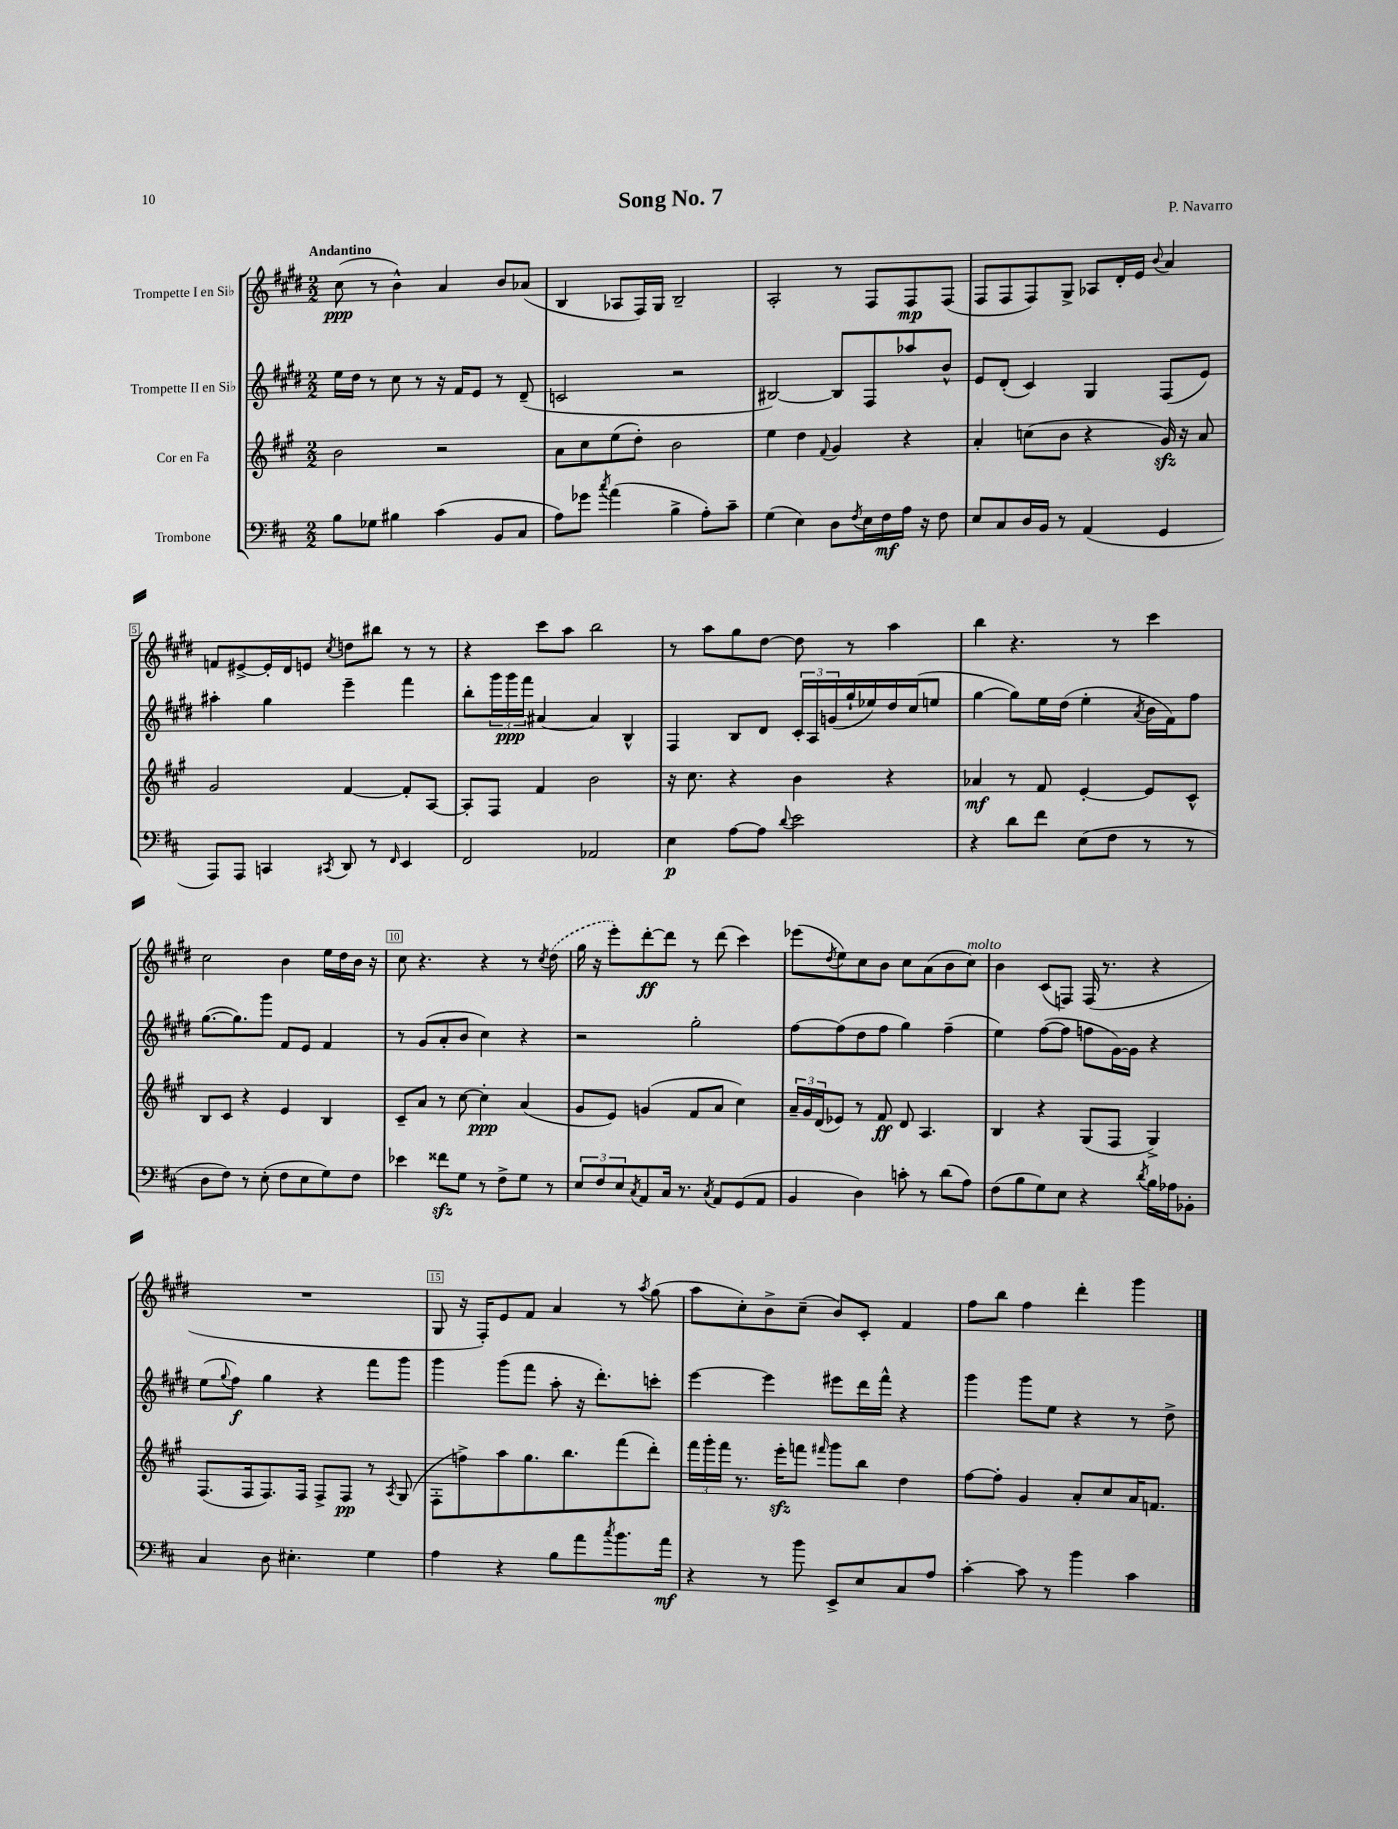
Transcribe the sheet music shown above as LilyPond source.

\header { title = "Song No. 7" composer = "P. Navarro" }
<<
\new StaffGroup <<
\new Staff = "s0" \with { instrumentName = "Trompette I en Sib" } {
    \clef treble \key e \major \numericTimeSignature \time 2/2 \tempo "Andantino"
    cis''8\ppp( r8 b'4-^) a'4 b'8 aes'8( |
    b4 aes8 fis16) gis16 b2-- |
    a2-. r8 fis8 fis8\mp fis8( |
    fis8 fis8 fis8) gis8-> aes8 dis'16-. e'16 \appoggiatura { b'8 } a'4 |
    f'8 eis'8~-> eis'16-. dis'16 e'8 \acciaccatura { cis''8 } d''8 bis''8 r8 r8 |
    r4 cis'''8 a''8 b''2 |
    r8 a''8 gis''8 dis''8~ dis''8 r8 a''4 |
    b''4 r4. r8 cis'''4 |
    cis''2 b'4 e''16 dis''16 b'16 r16 |
    cis''8 r4. r4 r8 \acciaccatura { cis''8 } \once \slurDashed dis''8( |
    gis''16 r16 e'''8-.) dis'''8~-.\ff dis'''8 r8 dis'''8( cis'''4) |
    ees'''8( \acciaccatura { dis''8 } e''8) cis''8 b'8 cis''8 a'8( b'8 cis''8^\markup { \italic "molto" }) |
    b'4 cis'8( f8) f16( r8. r4 |
    R1 |
    gis8 r16 fis16-.) e'8 fis'8 a'4 r8 \acciaccatura { a''8 } gis''8( |
    a''8 cis''8-.) b'8-> cis''8--( b'8) cis'8-. fis'4 |
    fis''8 b''8 fis''4 dis'''4-. gis'''4 \bar "|." |
}
\new Staff = "s1" \with { instrumentName = "Trompette II en Sib" } {
    \clef treble \key e \major \numericTimeSignature \time 2/2
    e''16 dis''16 r8 cis''8 r8 r16 fis'16 e'8 r8 dis'8--( |
    c'2 r2 |
    bis2~) bis8 fis8 aes''8 b'8-^ |
    e'8 dis'8-.( cis'4) gis4 fis8( e'8) |
    ais''4-. gis''4 e'''4-- fis'''4 |
    b''8-. \tuplet 3/2 { gis'''16 gis'''16\ppp fis'''16 } ais'4~ ais'4 b4-^ |
    fis4 b8 dis'8 \tuplet 3/2 { cis'16-. a16 g'16( } gis''16-! ees''16) dis''16 cis''16( e''8 |
    gis''4~ gis''8) e''16 dis''16( e''4-. \acciaccatura { a'8 } b'16 fis'16) fis''8 |
    gis''8.~( gis''8.) gis'''8 fis'8 e'8 fis'4 |
    r8 gis'8( a'8-. b'8 cis''4) r4 |
    r2 gis''2-. |
    fis''8~ fis''8( dis''8 fis''8 gis''4) fis''4--( |
    e''4) fis''8~( fis''8 f''8 gis'16~) gis'16 r4 |
    e''8( \appoggiatura { gis''8 } fis''8\f) gis''4 r4 fis'''8 gis'''8 |
    gis'''4 gis'''8( fis'''8 a''8-. r16 dis'''8.-.) c'''8-. |
    e'''4~ e'''4 eis'''8 dis'''16 fis'''16-^ r4 |
    gis'''4 gis'''8 e''8 r4 r8 dis''8-> \bar "|." |
}
\new Staff = "s2" \with { instrumentName = "Cor en Fa" } {
    \clef treble \key a \major \numericTimeSignature \time 2/2
    b'2 r2 |
    a'8 cis''8 e''8( d''8-.) b'2 |
    e''4 d''4 \appoggiatura { fis'8 } gis'4 r4 |
    a'4-. c''8( b'8 r4 gis'16\sfz) r16 a'8 |
    gis'2 fis'4~ fis'8-. a8~ |
    a8-. fis8 fis'4 b'2 |
    r16 cis''8. r4 b'4 r4 |
    aes'4\mf r8 fis'8 e'4~-. e'8 cis'8-^ |
    b8 cis'8 r4 e'4 b4 |
    cis'8-- a'8 r8 cis''8~ cis''4-.\ppp a'4( |
    gis'8 e'8) g'4( fis'8 a'8 cis''4) |
    \tuplet 3/2 { a'16-- gis'16 d'16( } ees'8) r8 fis'8\ff d'8 a4. |
    b4 r4 gis8( fis8 gis4->) |
    fis8.( fis16 fis8.) fis16 fis8-> fis8\pp r8 \acciaccatura { a8 } gis8( |
    fis8-. f''8->) a''8 gis''8. b''8. fis'''8( d'''8-.) |
    \tuplet 3/2 { fis'''16 gis'''16-. fis'''16 } r8. e'''16-.\sfz f'''8 \grace { fis'''16 } gis'''8 b''8 d''4 |
    fis''8~ fis''8-. gis'4 a'8-. cis''8 a'16 f'8. \bar "|." |
}
\new Staff = "s3" \with { instrumentName = "Trombone" } {
    \clef bass \key d \major \numericTimeSignature \time 2/2
    b8 ges8 bis4 cis'4( b,8 cis8 |
    a8) ges'8 \acciaccatura { cis''8 } a'4( b4-> a8-.) cis'8-- |
    g4( e4) d8 \acciaccatura { fis8 } e16 fis16\mf a16 r16 fis8 |
    e8 cis8 d16 b,16 r8 a,4( g,4 |
    a,,8) a,,8 c,4 \acciaccatura { cis,8 } d,8 r8 \grace { fis,16 } e,4 |
    fis,2 aes,2 |
    e4\p a8~ a8 \appoggiatura { d'8 } e'2 |
    r4 d'8 fis'8 e8( fis8 r8 r8 |
    d8 fis8) r8 e8-.( fis8 e8 g8) fis8 |
    ees'4 fisis'8\sfz g8 r8 fis8-> g8 r8 |
    \tuplet 3/2 { e8 fis8 e8 } \acciaccatura { cis8 } a,8 cis16 r8. \acciaccatura { cis8 } a,8 g,8( a,8 |
    b,4 d4) c'8-. r8 d'8( a8) |
    fis8( b8 g8) e8 r4 \acciaccatura { d'8 } b16 aes16 bes,8-. |
    cis4 d8 eis4.-. g4 |
    a4 r4 b8 a'8 \acciaccatura { cis''8 } b'8. a'16\mf |
    r4 r8 b'8 e,8-> e8 cis8 a8 |
    cis'4~-. cis'8 r8 b'4 cis'4 \bar "|." |
}
>>
>>
\layout { \context { \Score \override BarNumber.break-visibility = ##(#f #t #t) barNumberVisibility = #(every-nth-bar-number-visible 5) \override BarNumber.stencil = #(make-stencil-boxer 0.1 0.3 ly:text-interface::print) } }
